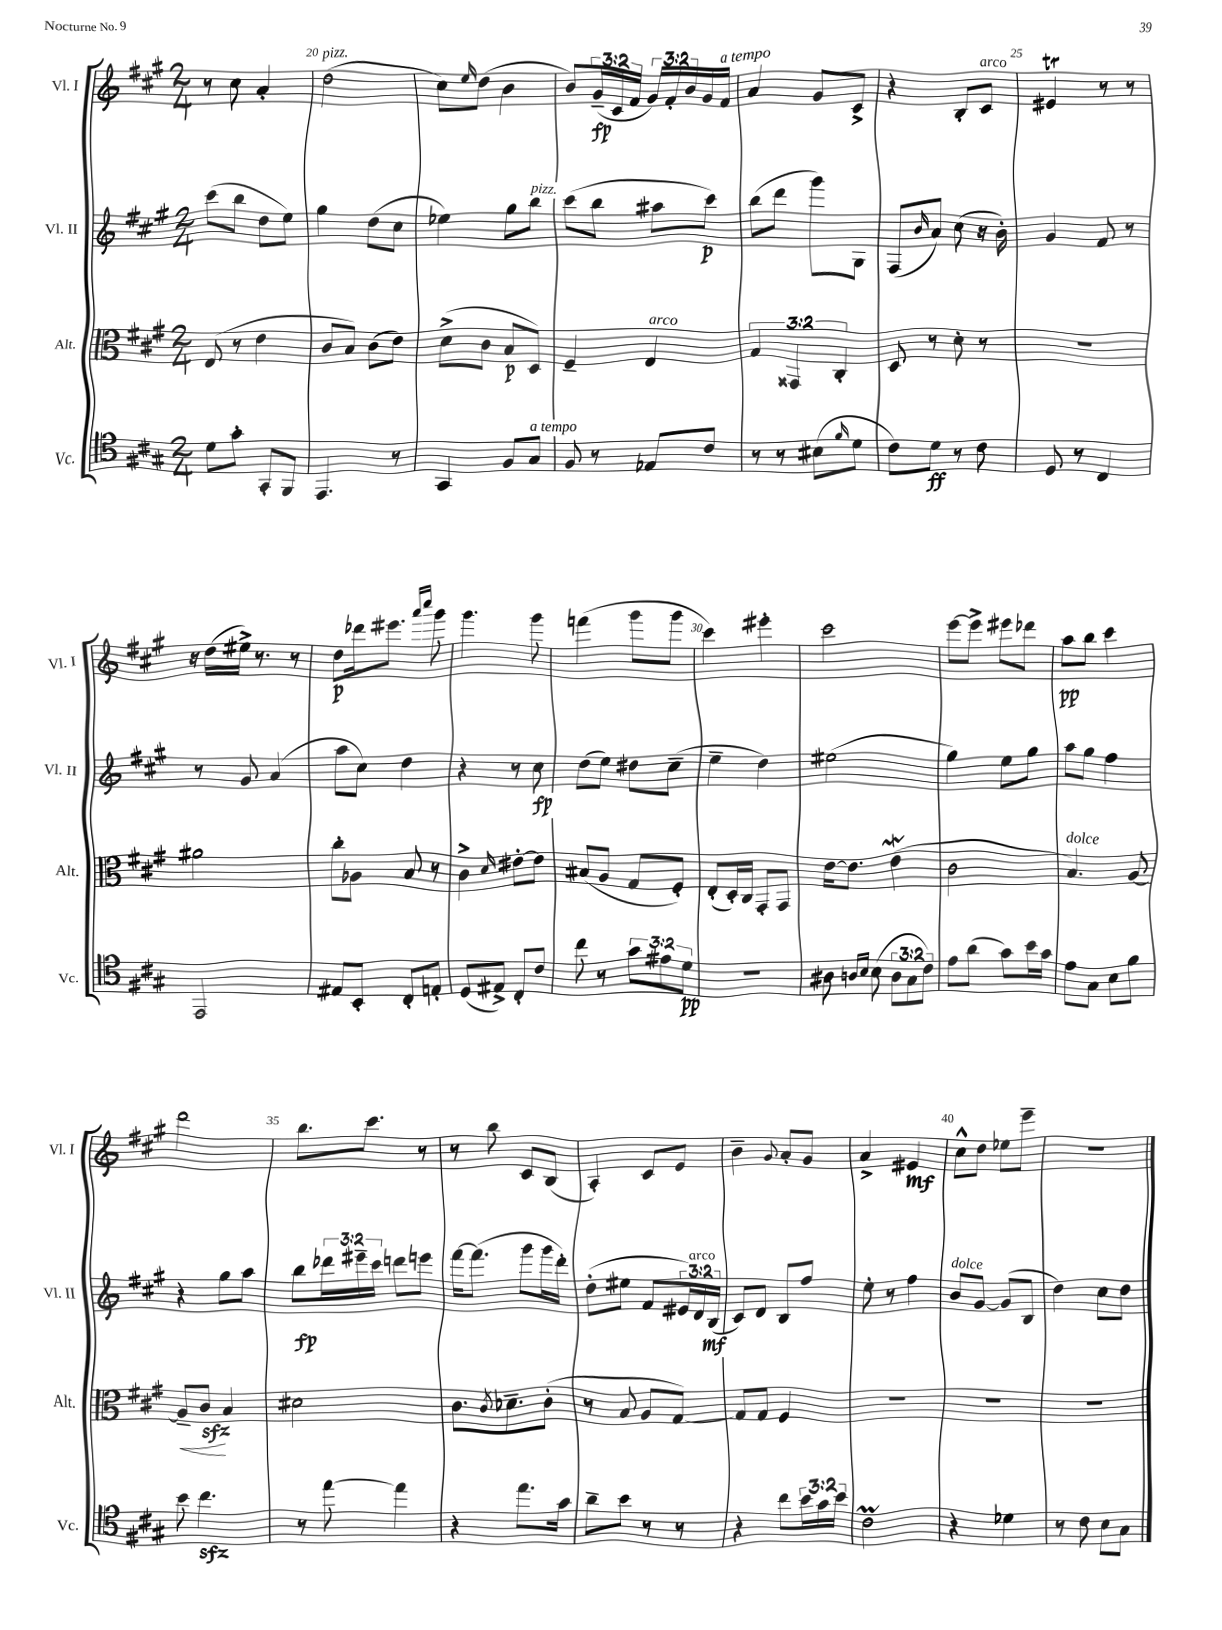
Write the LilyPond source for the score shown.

<<
\new StaffGroup <<
\new Staff = "s0" \with { instrumentName = "Vl. I" shortInstrumentName = "Vl. I" } {
    \clef treble \key a \major \numericTimeSignature \time 2/4 \override Staff.TupletNumber.text = #tuplet-number::calc-fraction-text
    r8 cis''8 a'4-. |
    d''2^\markup { \italic "pizz." }( |
    cis''8) \grace { e''16 } d''8( b'4 |
    b'8) \tuplet 3/2 { gis'16--\fp( cis'16 fis'16 } \tuplet 3/2 { gis'16) fis'16-. b'16 } gis'16 fis'16^\markup { \italic "a tempo" } |
    a'4 gis'8 cis'8-> |
    r4 b8-. cis'8^\markup { \italic "arco" } |
    eis'4\trill r8 r8 |
    r16 d''16( eis''16->) r8. r8 |
    d''8\p des'''16 eis'''8. \grace { a'''16 cis''''16 } gis'''8 |
    gis'''4. gis'''8 |
    f'''4( gis'''8 gis'''8 |
    cis'''4) eis'''4-. |
    cis'''2 |
    e'''8~ e'''8-> eis'''8 des'''8 |
    a''8\pp b''8 cis'''4 |
    d'''2 |
    b''8. cis'''8. r8 |
    r8 b''8 cis'8 b8( |
    a4-.) cis'8 e'8 |
    b'4-- \appoggiatura { gis'8 } a'8-. gis'8 |
    a'4-> eis'4\mf |
    cis''8-^ d''8 ees''8 e'''8-- |
    r2 \bar "|." |
}
\new Staff = "s1" \with { instrumentName = "Vl. II" shortInstrumentName = "Vl. II" } {
    \clef treble \key a \major \numericTimeSignature \time 2/4 \override Staff.TupletNumber.text = #tuplet-number::calc-fraction-text
    cis'''8( b''8 d''8 e''8) |
    gis''4 d''8( cis''8 |
    ees''4) gis''8 b''8^\markup { \italic "pizz." } |
    cis'''8( b''8 ais''8 cis'''8\p) |
    b''8( d'''8 gis'''8) gis8 |
    fis8( \grace { b'16 } a'8) cis''8( r16 b'16-.) |
    gis'4 fis'8 r8 |
    r8 gis'8 a'4( |
    a''8 cis''8) d''4 |
    r4 r8 cis''8\fp |
    d''8( e''8) dis''8 cis''8--( |
    e''4-- d''4) |
    eis''2( |
    gis''4) e''8 gis''8 |
    a''8 gis''8 fis''4 |
    r4 gis''8 a''8 |
    b''8\fp \tuplet 3/2 { des'''16 eis'''16-- cis'''16 } d'''8 e'''8 |
    fis'''16~ fis'''8.( gis'''8 gis'''16 d'''16-.) |
    d''8-.( eis''8 fis'8 \tuplet 3/2 { eis'16) d'16^\markup { \italic "arco" } b16\mf( } |
    cis'8) d'8 b8 fis''8 |
    e''8-. r8 fis''4 |
    b'8^\markup { \italic "dolce" } gis'8~ gis'8( b8 |
    d''4) cis''8 d''8 \bar "|." |
}
\new Staff = "s2" \with { instrumentName = "Alt." shortInstrumentName = "Alt." } {
    \clef alto \key a \major \numericTimeSignature \time 2/4 \override Staff.TupletNumber.text = #tuplet-number::calc-fraction-text
    e8( r8 e'4 |
    cis'8 b8) cis'8( e'8) |
    d'8->( cis'8 b8\p d8) |
    fis4-- e4^\markup { \italic "arco" } |
    \tuplet 3/2 { gis4 gisis,4 cis4-. } |
    d8 r8 d'8-. r8 |
    R2 |
    ais'2 |
    cis''8-. aes8 b8 r8 |
    cis'4-> \grace { d'16 } eis'8~-. eis'8 |
    bis8( a8 gis8 fis8-.) |
    e8-.( d16-.) cis16 gis,8-. gis,8 |
    e'16~ e'8. e'4\mordent( |
    cis'2 |
    b4.^\markup { \italic "dolce" }) a8~ |
    a8--\< cis'8\sfz\! b4 |
    dis'2 |
    cis'8. \acciaccatura { cis'8 } des'8.-- cis'8-.( |
    r8 b8 a8 gis8~) |
    gis8 gis8 fis4 |
    R2 |
    R2 |
    R2 \bar "|." |
}
\new Staff = "s3" \with { instrumentName = "Vc." shortInstrumentName = "Vc." } {
    \clef tenor \key a \major \numericTimeSignature \time 2/4 \override Staff.TupletNumber.text = #tuplet-number::calc-fraction-text
    d'8 gis'8-. gis,8-. fis,8 |
    e,4. r8 |
    gis,4 fis8 gis8^\markup { \italic "a tempo" } |
    fis8 r8 ees8 cis'8 |
    r8 r8 bis8( \grace { fis'16 } d'8 |
    cis'8) d'8\ff r8 cis'8 |
    d8 r8 cis4 |
    e,2 |
    eis8 b,8-. cis8-. e8-. |
    d8( eis8->) cis8-. cis'8 |
    cis''8 r8 \tuplet 3/2 { gis'8 eis'8 d'8\pp } |
    R2 |
    ais8 \grace { a16 b16 } b8( \tuplet 3/2 { a8 gis8 cis'8) } |
    e'8 a'8( gis'8) b'16 gis'16 |
    e'8 gis8 b8 fis'8 |
    b'8 cis''4.\sfz |
    r8 e''8~ e''4 |
    r4 e''8. gis'16 |
    a'8-- b'8 r8 r8 |
    r4 cis''8 \tuplet 3/2 { b'16 gis'16 b'16 } |
    cis'2\prall |
    r4 des'4 |
    r8 cis'8 b8 gis8 \bar "|." |
}
>>
>>
\layout { \context { \Score currentBarNumber = #19 \override BarNumber.break-visibility = ##(#f #t #t) barNumberVisibility = #(every-nth-bar-number-visible 5) } }
